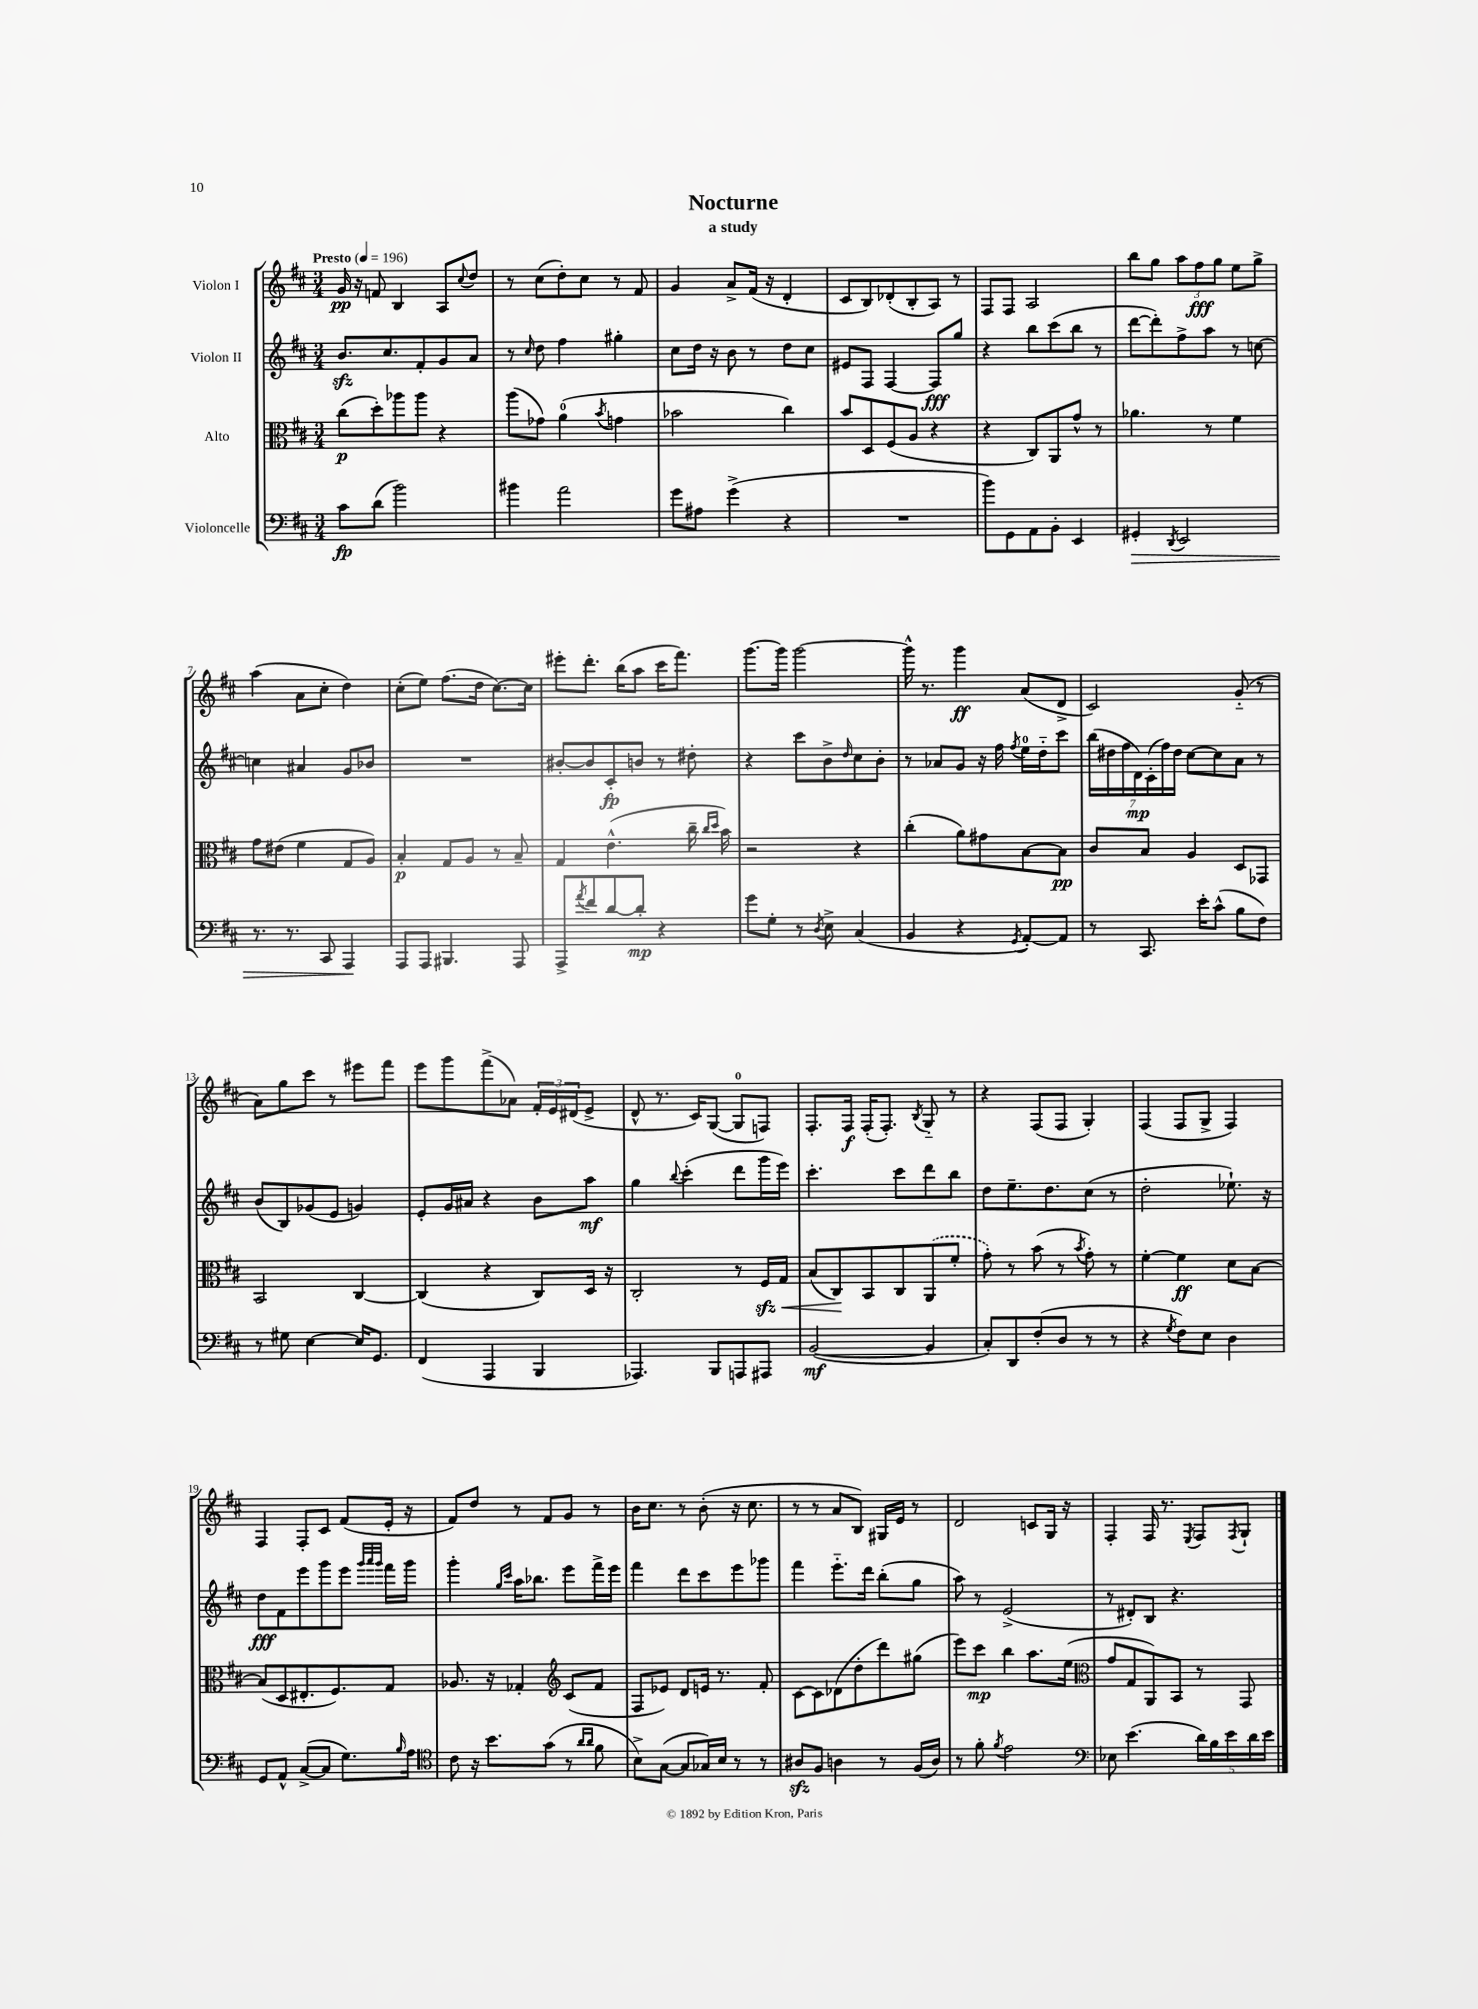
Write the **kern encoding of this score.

**kern	**kern	**kern	**kern
*staff4	*staff3	*staff2	*staff1
*clefF4	*clefC3	*clefG2	*clefG2
*k[f#c#]	*k[f#c#]	*k[f#c#]	*k[f#c#]
*M3/4	*M3/4	*M3/4	*M3/4
*MM196	*MM196	*MM196	*MM196
8c#\L	(8cc#\L	8.b/L	16g/
.	.	.	16r
(8d\J	8dd'\)	.	8f/
.	.	8.cc#/	.
2b\)	8aa-\	.	4B/
.	8aa-\J	8f#'/	.
.	4r	8g/	8A/L
.	.	.	8qqcc#/
.	.	8a/J	8dd/J
=	=	=	=
4b#\	(8aa\L	8r	8r
.	.	16qqcc#/	.
.	8g-\J)	8dd\	(8cc#\L
2a\	(4a\	4ff#\	8dd'\)
.	.	.	8cc#\J
.	8qb/	.	.
.	4g\	4gg#'\	8r
.	.	.	8f#/
=	=	=	=
8g\L	2b-\	8cc#\L	4g/
8A#\J	.	16dd\Jk	.
.	.	16r	.
(4g^\	.	8b\	8a^/L
.	.	8r	(16f#/Jk
.	.	.	16r
4r	4cc#\)	8dd\L	4d'/
.	.	8cc#\J	.
=	=	=	=
2.r	8b/L	8e#/L	8c#/L
.	8D/	8F#/J	8B/)
.	(8F#/	[4F#/	(8d-'/
.	8A/J	.	8B'/
.	4r	8F#/]L	8A/J)
.	.	8gg/J	8r
=	=	=	=
8b\L)	4r	4r	8F#/L
8GG\	.	.	8F#/J
8AA\	8C#/L)	8bb\L	2A/
8BB'\J	8AA/	(8ccc#\	.
4EE/	8g^^/J	8bb\J	.
.	8r	8r	.
=	=	=	=
4GG#'/	4.a-\	[8ddd\L	8bb\L
.	.	8ddd'\])	8gg\J
8qDD/	.	.	.
2EE/	.	8ff#^\	12aa\L
.	.	.	12ff#\
.	8r	8aa\J	.
.	.	.	12gg\J
.	4f#\	8r	8ee\L
.	.	[8cc\	8gg^\J
=	=	=	=
8.r	8g\L	4cc\]	(4aa\
.	(8e#\J	.	.
8.r	.	.	.
.	4f#\	4a#/	8a\L
8CC#/	.	.	8cc#'\J
4AAA/	8G/L	8g/L	4dd\)
.	8A/J)	8b-/J	.
=	=	=	=
8AAA/L	4B'/	2.r	(8cc#'\L
8AAA/J	.	.	8ee\J)
4.BBB#/	8G/L	.	(8.ff#\L
.	8A/J	.	.
.	.	.	16dd\Jk
.	8r	.	[8.cc#\L)
8AAA/	8B~/	.	.
.	.	.	16cc#\]Jk
=	=	=	=
8AAA^/L	4G/	[8b#'/L	8eee#'\L
8qa/	.	.	.
8f#/	.	8b#/]	8.ddd'\J
[8d/	(4.e^^\	8c#'/	.
.	.	.	(16bb\LK
8d'/]J	.	8b/J	8aa\J
4r	.	8r	16ccc#\LK
.	.	.	8.fff#\J)
.	16cc#~\	8dd#'\	.
.	16qqcc#/LL	.	.
.	16qqdd/JJ	.	.
.	16b\)	.	.
=	=	=	=
8g\L	2r	4r	[8.ggg\L
8G'\J	.	.	.
.	.	.	16ggg\]Jk
8r	.	8ccc#\L	[2ggg\
8qD/	.	.	.
8E^\	.	8b^\	.
.	.	16qqdd/	.
(4C#/	4r	8cc#\	.
.	.	8b'\J	.
=	=	=	=
4BB/	(4cc#'\	8r	16ggg^^\]
.	.	.	8.r
.	.	8a-/L	.
4r	8a\L)	8g/J	4ggg\
.	8g#\	16r	.
.	.	16ff#\	.
8qGG/	.	8qff#/	.
[8AA'/L)	[8B\	16ee\LL	(8a/L
.	.	16dd'~\J	.
8AA/]J	8B\]J	8ccc#\J	8d^/J
=	=	=	=
8r	8c#/L	(28bb\LL	2c#/)
.	.	28dd#\	.
.	.	28ff#\	.
.	.	28d\)	.
8.CC#/	8B/J	.	.
.	.	(28c#'\	.
.	.	28ff#\)	.
.	.	28dd#\JJ	.
.	4A/	[8cc#\L	.
16e'\LK	.	.	.
(8c#^^\J	.	8cc#\]	.
8B\L	8D/L	8a\J	(8g'~/
8F#\J)	8GG-/J	8r	8r
=	=	=	=
8r	2BB/	(8b/L	8a\L)
8G#\	.	8B/)	8gg\
[4E\	.	(8g-/	8ccc#\J
.	.	8e/J	8r
16E/]LK	[4C#/	4g/)	8eee#\L
8.GG/J	.	.	.
.	.	.	8fff#\J
=	=	=	=
(4FF#/	(4C#/]	8e'/L	8eee\L
.	.	16g/L	8ggg\
.	.	16a#/JJ	.
4AAA/	4r	4r	(8fff#^\
.	.	.	8a-\J)
4BBB/	8C#/L)	8b\L	24f#'/LL
.	.	.	24e/
.	.	.	(24d#/J
.	16D/Jk	8aa\J	8e^/J
.	16r	.	.
=	=	=	=
4.AAA-/)	2C#'/	4gg\	8d^^/
.	.	.	8.r
.	.	8qqbb/	.
.	.	(4ccc#'\	.
.	.	.	16c#/LK)
8BBB/L	.	.	([8G/J
8AAA/	8r	8ddd\L	8G/]L
8AAA#/J	16F#/LL	16ggg\L	8F/J)
.	16G/JJ	16eee\JJ)	.
=	=	=	=
([2BB/	(8B/L	4.ccc#'\	8.F#'/L
.	8C#/)	.	.
.	.	.	16F#/Jk
.	8BB/	.	(16F#'/LK
.	.	.	8.F#'/J)
.	8C#/	8ccc#\L	.
.	.	.	8qB/
4BB/]	(8AA/	8ddd\	8G'~/
.	8f#'/J	8bb\J	8r
=	=	=	=
8C#'/L)	8g'\)	8dd\L	4r
8DD/	8r	8.ee~\	.
(8F#'/	(8b\	.	(8F#/L
.	.	8.dd\	.
8D/J	8r	.	8F#/J
.	8qb/	.	.
8r	8g'\)	(8cc#\J	4G'/)
8r	8r	8r	.
=	=	=	=
4r	[4f#'\	2dd'\	(4F#/
8qG/	.	.	.
8F#\L)	4f#\]	.	8F#/L
8E\J	.	.	8G^/J
4D\	8d\L	8.ee-`\)	4F#/)
.	[8B\J	.	.
.	.	16r	.
=	=	=	=
8GG/L	(8B/]L	8dd\L	4F#/
8AA^^/J	8D/	8f#\	.
([8C#^/L	8.E#'/	8eee\	8F#'/L
8C#/]J	.	8ggg\	8c#/J
.	8.F#/)	.	.
8.G\L)	.	8eee\J	(8f#/L
.	.	32qqggg/LLL	.
.	.	32qqaaa/	.
.	.	32qqggg/JJJ	.
.	8G/J	16fff#\LL	16e'/Jk
16qqB/	.	.	.
16A\Jk	.	16ggg\JJ	16r
=	=	=	=
*clefC4	*	*	*
8c#\	8.A-/	4ggg'\	8f#/L)
16r	.	.	8dd/J
8.b\L	16r	.	.
.	.	16qqgg/LL	.
.	.	16qqccc#/JJ	.
.	4G-'/	16aa\LK	8r
.	.	8.bb-\J	.
(8g\J	.	.	8f#/L
*	*clefG2	*	*
8r	(8c#/L	8eee\L	8g/J
16qqa/LL	.	.	.
16qqa/JJ	.	.	.
8f#\	8f#/J	16fff#^\L	8r
.	.	16eee\JJ	.
=	=	=	=
8B^\L)	8F#/L	4fff#\	16b\LK
.	.	.	8.cc#\J
([8G\J	8e-/J)	.	.
8G/]L	8d/L	8ddd\L	8r
16G-/L)	16e/Jk	8ccc#\	(8b'\
16B/JJ	8.r	.	.
8r	.	8eee\	16r
.	.	.	8.cc#\
8r	8f#'/	8ggg-\J	.
=	=	=	=
8A#/L	[8c#\L	4fff#\	8r
8F#/J	8c#\]	.	8r
4A\	(8d-\	8.eee'~\L	8a/L
.	8dd'\	.	8B/J)
.	.	16ddd\Jk	.
8r	8ddd\)	(8bb'\L	16G#/LL
.	.	.	16e/JJ
(16F#/LL	(8gg#\J	8gg\J	8r
16A/JJ)	.	.	.
=	=	=	=
8r	8eee\L)	8aa\)	2d/
8f#'\	8ccc#\J	8r	.
8qf#/	.	.	.
2e\	4bb\	(2e^/	.
.	8.aa\L	.	8c/L
.	.	.	16G/Jk
.	(16ee\Jk	.	16r
=	=	=	=
*clefF4	*clefC3	*	*
8E-\	8g/L	8r	4F#'/
(4.e\	8G/	8d#'/L)	.
.	8AA/)	8B/J	16F#/
.	.	.	8.r
.	8BB/J	4.r	.
.	.	.	8qE/
20d\LL)	8r	.	8F#/L
20B\	.	.	.
20e\	.	.	.
.	.	.	8qF#/
.	8GG/	.	8G`/J
20d\	.	.	.
20e\JJ	.	.	.
==	==	==	==
*-	*-	*-	*-
